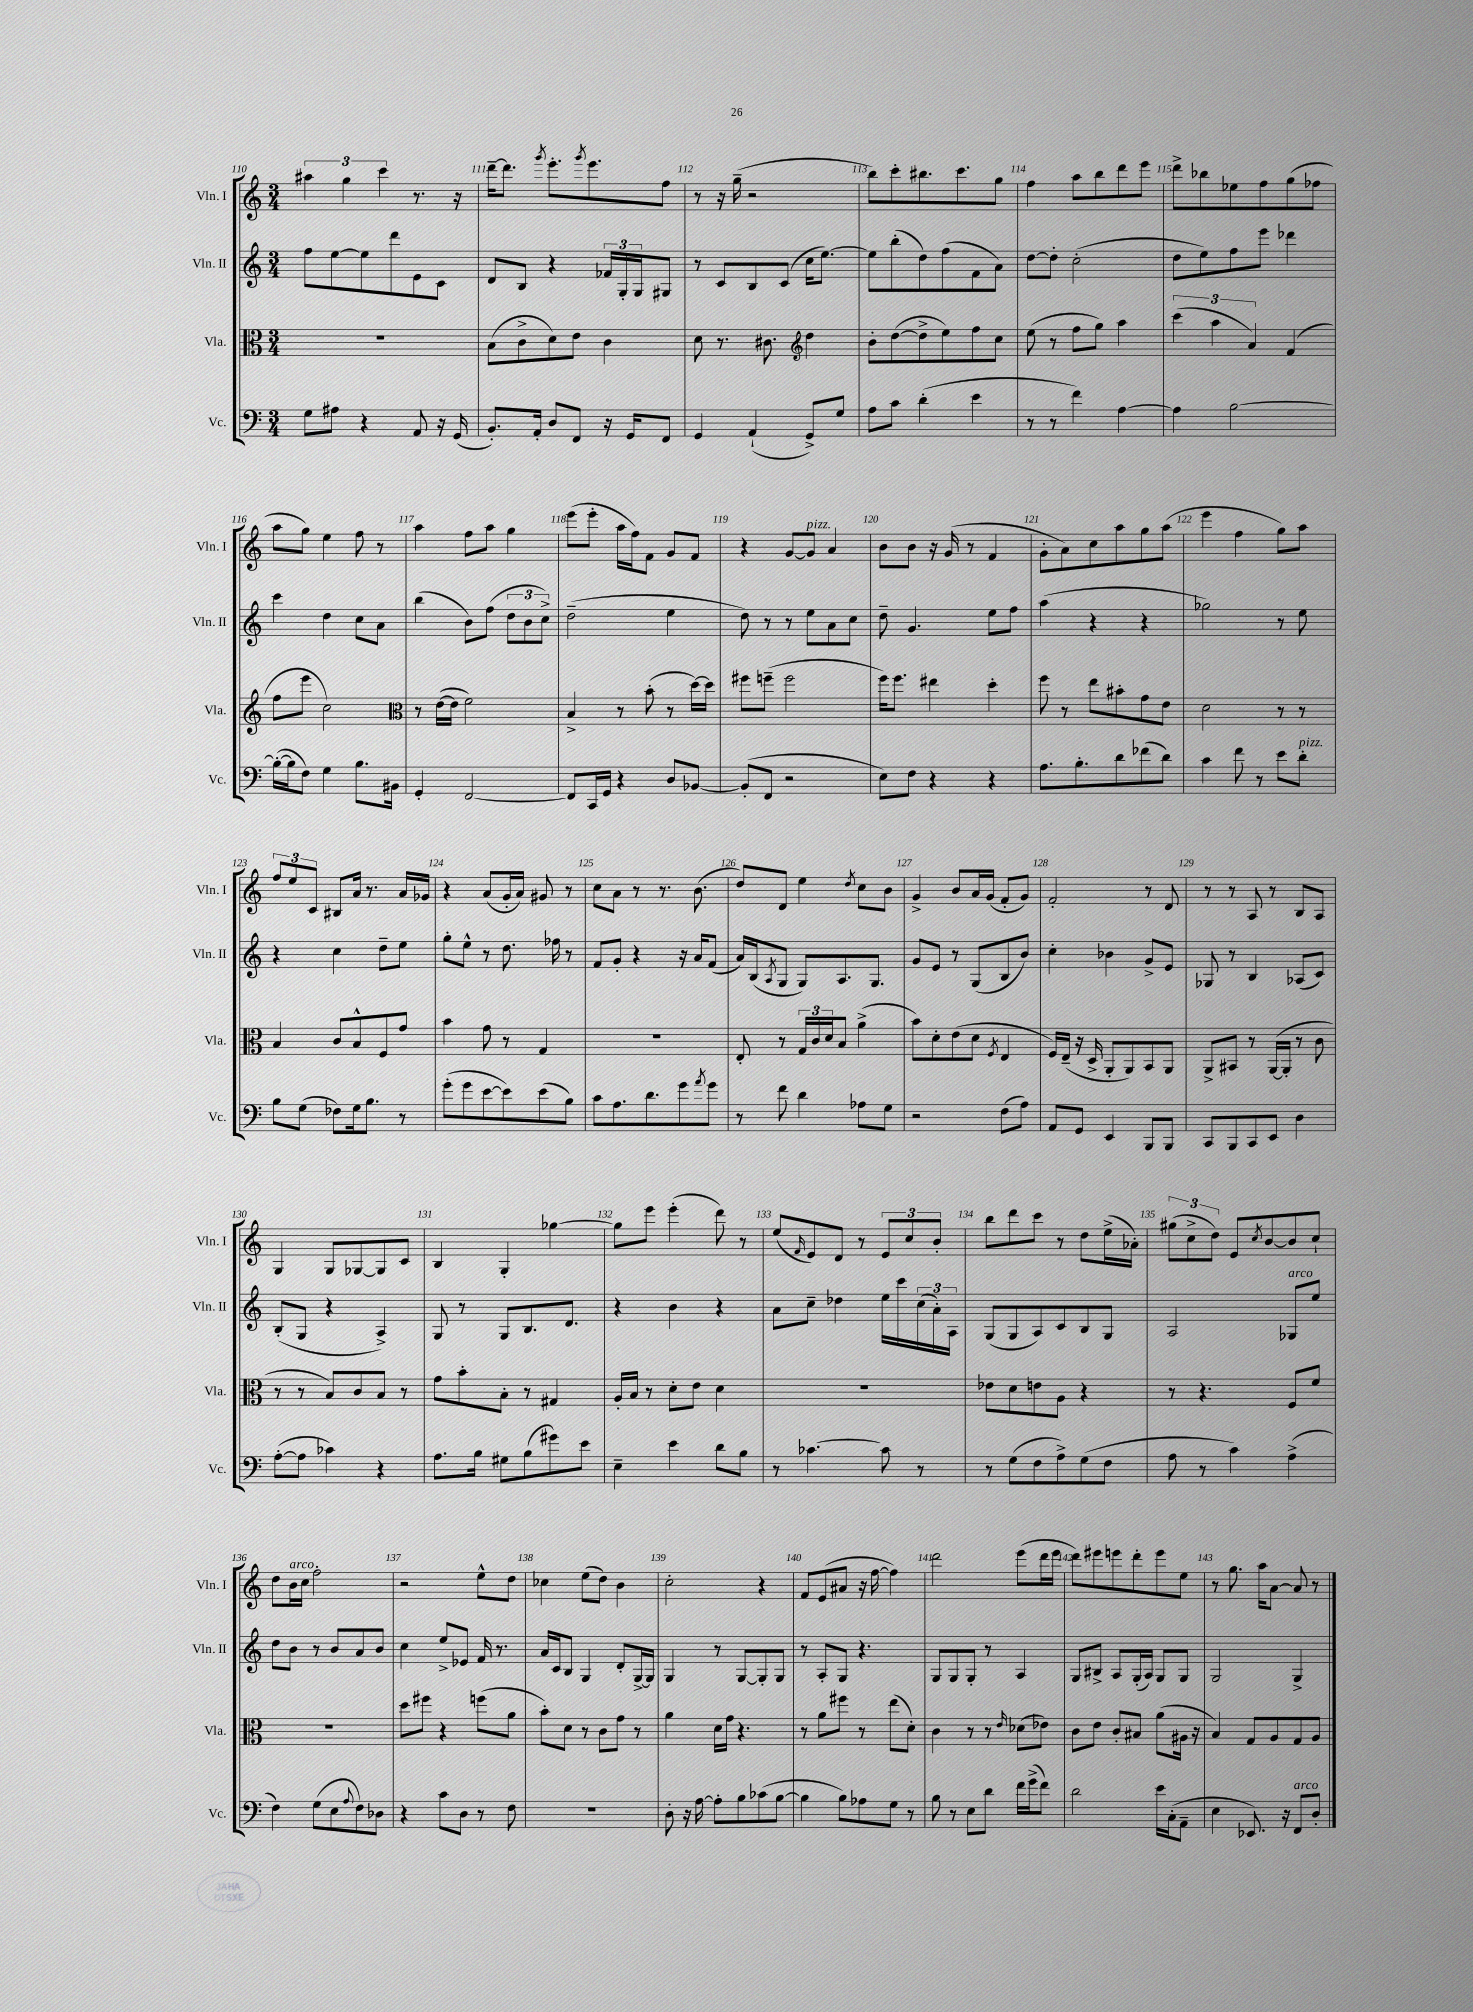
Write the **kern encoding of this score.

**kern	**kern	**kern	**kern
*part4	*part3	*part2	*part1
*staff4	*staff3	*staff2	*staff1
*I"Vc.	*I"Vla.	*I"Vln. II	*I"Vln. I
*I'Vc.	*I'Vla.	*I'Vln. II	*I'Vln. I
*clefF4	*clefC3	*clefG2	*clefG2
*k[]	*k[]	*k[]	*k[]
*M3/4	*M3/4	*M3/4	*M3/4
=110	=110	=110	=110
8G\L	2.r	8ff\L	6aa#X\
8A#X\J	.	[8ee\	.
.	.	.	6gg\
4r	.	8ee\]	.
.	.	.	6ccc\
.	.	8ddd\	.
8AA/	.	8e\	8.r
16r	.	8c\J	.
(16GG/	.	.	16r
=111	=111	=111	=111
8.BB'/L)	(8B\L	8d/L	[16ddd~\KL
.	.	.	8.ddd\J]
.	8c^\	8B/J	.
16AA'/Jk	.	.	.
.	.	.	8qggg/
8D/L	8d\)	4r	8.eee'\L
8FF/J	8e\J	.	.
.	.	.	8qggg/
.	.	.	8.eee\
16r	4c\	24f-X/LL	.
.	.	24G'/	.
16GG/KL	.	.	.
.	.	24G/J	.
8FF/J	.	8G#X/J	8ff\J
=112	=112	=112	=112
4GG/	8d\	8r	8r
.	8.r	8c/L	16r
.	.	.	(16gg~\
(4AA`/	.	8B/	2r
.	8.c#X\	.	.
.	.	(8c/J	.
*	*clefG2	*	*
8GG^/L)	4dd\	16cc\KL	.
.	.	[8.ee\J)	.
8G/J	.	.	.
=113	=113	=113	=113
8A\L	8b'\L	8ee\L]	8bb\L)
8c\J	([8dd\	(8bb'\	8ccc'\
(4d'\	8dd^\]	8dd\)	8.bb#X\
.	8ee\)	(8ff\	.
.	.	.	8.ccc\
4e\	8ff\	8f\	.
.	8cc\J	8a\J)	8gg\J
=114	=114	=114	=114
8r	(8ee\	[8dd\L	4ff\
8r	8r	8dd'\J]	.
4f\)	8ff\L	(2cc'\	8aa\L
.	8gg\J)	.	8bb\
[4A\	4aa\	.	8ddd\
.	.	.	8eee\J
=115	=115	=115	=115
4A\]	(6ccc\	8dd\L	8ddd^\L
.	.	8ee\)	8bb-X\
.	6aa\	.	.
[2B\	.	8ff\	8ee-X\
.	6a/)	.	.
.	.	8eee\J	8ff\
.	(4f/	4ddd-X\	(8gg\
.	.	.	8ff-X\J
!!LO:LB:g=z
=116	=116	=116	=116
(16B'\LL_	8ff\L	4ccc\	8aa\L
16B\J]	.	.	.
8F\J)	8eee\J	.	8gg\J)
4G\	2cc\)	4dd\	4ee\
8.B\L	.	8cc\L	8ff\
.	.	8a\J	8r
16BB#X\Jk	.	.	.
=117	=117	=117	=117
*	*clefC3	*	*
4GG'/	8r	(4bb\	4aa\
.	([16e\LL	.	.
.	16e\JJ]	.	.
[2FF/	2f\)	8b\L)	8ff\L
.	.	(8ff\J	8aa\J
.	.	12dd\L	4gg\
.	.	12b\	.
.	.	12cc^\J)	.
=118	=118	=118	=118
8FF/L]	4B^/	(2dd~\	(8eee\L
16CC/L	.	.	8eee'\J
16GG/JJ	.	.	.
4r	8r	.	16aa\LL
.	.	.	16ff\J)
.	(8b'\	.	8f\J
8D/L	8r	4ee\	8g/L
[8BB-X/J	[16dd\LL)	.	8f/J
.	16dd\JJ]	.	.
=119	=119	=119	=119
(8BB-'/L]	8ff#X\L	8dd\)	4r
8FF/J	(8ffn~\J	8r	.
2r	2ff\	8r	[8g/L
!	!	!	!LO:TX:a:i:t=pizz.
.	.	8ee\L	8g/J]
.	.	8a\	4a/
.	.	8cc\J	.
=120	=120	=120	=120
8E\L)	16ff\KL)	8dd~\	8b\L
.	8.ff\J	.	.
8F\J	.	4.g/	8b\J
4r	4ee#X\	.	16r
.	.	.	(16g/
.	.	.	8r
4r	4dd'\	8ee\L	4f/
.	.	8ff\J	.
=121	=121	=121	=121
8.A\L	8ff\	(4aa\	8g'\L
.	8r	.	8a\)
8.B'\	.	.	.
.	8ee\L	4r	8cc\
8d\	8b#X'\	.	8aa\
(8f-X\	8g\	4r	8gg\
8d\J)	8e\J	.	(8aa\J
=122	=122	=122	=122
4c\	2d\	2gg-X\)	4eee\
8f\	.	.	4ff\
8r	.	.	.
8e\L	8r	8r	8gg\L)
!LO:TX:a:i:t=pizz.	!	!	!
8d'\J	8r	8ee\	8aa\J
!!LO:LB:g=z
=123	=123	=123	=123
8B\L	4B/	4r	12ff/L
.	.	.	12ee/
(8G\J	.	.	.
.	.	.	12c/J
8F-X\L)	8c/L	4cc\	8B#X/L
16G\k	8B^^/	.	16a/Jk
8.B\J	.	.	8.r
.	8F/	8dd~\L	.
8r	8g/J	8ee\J	16a/LL
.	.	.	16g-X/JJ
=124	=124	=124	=124
(8g'\L	4b\	8gg'\L	4r
8g\	.	8ee^^\J	.
[8e\	8g\	8r	(8a/L
8e\])	8r	8.dd\	16g'/L
.	.	.	16a/JJ)
(8e\	4G/	.	8g#X/
.	.	16ff-X\	.
8B\J)	.	8r	8r
=125	=125	=125	=125
8c\L	2.r	8f/L	8cc\L
8.A\	.	8g'/J	8a\J
.	.	4r	8r
8.d\	.	.	.
.	.	.	8.r
8g\	.	16r	.
.	.	16a/KL	(8.b\
8qa/	.	.	.
8g\J	.	(8f/J	.
=126	=126	=126	=126
8r	8E'/	16a/LL)	8dd/L)
.	.	(16B/J	.
.	.	8qA/	.
8f\	8r	8G/J	8d/J
4d\	24G/LL	8G/L)	4ee\
.	24c/	.	.
.	24d/J	.	.
.	8B/J	8.A/	.
.	.	.	8qdd/
8A-X\L	(4a^\	.	8cc\L
.	.	8.G/J	.
8G\J	.	.	8b\J
=127	=127	=127	=127
2r	8b\L)	8g/L	4g^/
.	8d'\	8e/J	.
.	(8e\	8r	8b/L
.	8d\J	(8G/L	16a/L
.	.	.	(16g/JJ
.	8qF/	.	.
(8F\L	4E/	8B/	8f'/L
8A\J)	.	8b/J)	8g/J)
=128	=128	=128	=128
8AA/L	16F/LL)	4cc'\	2f'/
.	(16E~/JJ	.	.
8GG/J	16r	.	.
.	16D^/	.	.
4EE/	8AA'/L	4b-X\	.
.	8AA/)	.	.
8BBB/L	8BB/	8g^/L	8r
8BBB/J	8AA/J	8e/J	8d/
=129	=129	=129	=129
8CC/L	8AA^/L	8G-X/	8r
8BBB/	8BB#X/J	8r	8r
8CC/	8r	4B/	8A/
8EE/J	([16AA/LL	.	8r
.	16AA'/JJ]	.	.
4D\	8r	(8A-X/L	8B/L
.	8c\	8c/J)	8A/J
!!LO:LB:g=z
=130	=130	=130	=130
([8A'\L	8r	(8B'/L	4G/
8A\J]	8r	8G/J	.
4c-X\)	8B/L)	4r	8G/L
.	8c/	.	[8G-X/
4r	8B/J	4A^/)	8G-/]
.	8r	.	8c/J
=131	=131	=131	=131
8.A\L	8g\L	8G/	4B/
.	8b'\	8r	.
16B\Jk	.	.	.
8G#X\L	8B'\J	8G/L	4G'/
(8B\	8r	8.B/	.
8g#X\)	4G#X/	.	[4gg-X\
.	.	8.d/J	.
8e\J	.	.	.
=132	=132	=132	=132
4E~\	16A'/LL	4r	8gg-\L]
.	16B/JJ	.	.
.	8r	.	8eee\J
4e\	8d'\L	4b\	(4eee'\
.	8e\J	.	.
8d\L	4d\	4r	8ddd\)
8B\J	.	.	8r
=133	=133	=133	=133
8r	2.r	8a\L	(8ee/L
.	.	.	16qqf/
[4.c-X\	.	8cc~\J	8e/)
.	.	4dd-X\	8d/J
.	.	.	8r
8c-\]	.	16ee\LL	12e/L
.	.	16ccc\	.
.	.	.	12cc/
8r	.	(24cc\	.
.	.	24a'\)	12b'/J
.	.	24A\JJ	.
=134	=134	=134	=134
8r	8e-X\L	(8G/L	8bb\L
(8G\L	8d\	8G/	8ddd\
8F\	8en\	8A/)	8ccc\J
8A^\)	8A\J	8c/	8r
(8G\	4r	8B/	8dd\L
8F\J	.	8G/J	(16ee^\L
.	.	.	16a-X'\JJ)
=135	=135	=135	=135
8A\	8r	2A/	(12gg#X\L
.	.	.	12cc^\
8r	4.r	.	.
.	.	.	12dd\J)
4c\)	.	.	8e/L
.	.	.	8qcc/
.	.	.	[8b/
!	!	!LO:TX:a:i:t=arco	!
(4A^\	8F/L	8G-X/L	8b/]
.	8f/J	8ee/J	8cc`/J
!!LO:LB:g=z
=136	=136	=136	=136
4F\)	2.r	8dd\L	8dd\L
!	!	!	!LO:TX:a:i:t=arco
.	.	8b\J	16b\L
.	.	.	16cc\JJ
(8G\L	.	8r	2ff'\
8E\	.	8b/L	.
8qqA/	.	.	.
8F\)	.	8a/	.
8D-X\J	.	8b/J	.
=137	=137	=137	=137
4r	8dd\L	4cc\	2r
.	8ff#X\J	.	.
8c\L	4r	8ee^/L	.
8D\J	.	8e-X/J	.
8r	(8ffn\L	16f/	8ee^^\L
.	.	8.r	.
8F\	8a\J	.	8dd\J
=138	=138	=138	=138
2.r	8b'\L)	16a/LL	4cc-X\
.	.	16c/J	.
.	8d\J	8B/J	.
.	8r	4G/	(8ee\L
.	8c\L	.	8dd\J)
.	8g\J	8d'/L	4b\
.	8r	[16G^/L	.
.	.	16G/JJ]	.
=139	=139	=139	=139
8D'\	4a\	4G/	2cc'\
16r	.	.	.
[16A\	.	.	.
8A'\L]	16d\LL	8r	.
.	16g\JJ	.	.
8B\	4.r	[8G/L	.
(8c-X\	.	8G'/]	4r
[8B\J	.	8G/J	.
=140	=140	=140	=140
4B\]	8r	8r	8f/L
.	8a\L	8A'/L	(8e/
8B\L)	8ff#X\J	8G/J	8a#X/J
8A-X\	8r	4.r	16r
.	.	.	[16ff\
8G\J	(8ee\L	.	4ff\])
8r	8d'\J)	.	.
=141	=141	=141	=141
8B\	4c\	8G/L	2ddd\
8r	.	8G/	.
8E\L	8r	8G'/J	.
8d\J	8r	8r	.
.	16qqe/	.	.
16f\LL	(8d-X\L	4A/	(8eee\L
(16g^\J	.	.	.
8f\J)	8e-X\J)	.	16ddd\L
.	.	.	16eee\JJ
=142	=142	=142	=142
2d\	8c\L	8G/L	8ddd\L)
.	8e\J	8B#X^/J	8eee#X\
.	8c'/L	8A/L	8eeen\
.	8B#X/J	(16G'/L	8ddd'\
.	.	16A/JJ)	.
16e\LL	(8a\L	8G/L	8eee\
(16C'\J	.	.	.
8AA~\J	16A#X\Jk	8G/J	8ee\J
.	16r	.	.
=143	=143	=143	=143
4E\	4B/)	2G/	8r
.	.	.	8.gg\
8.EE-X/)	8G/L	.	.
.	.	.	16aa\KL
.	8A/	.	[8a\J
16r	.	.	.
!LO:TX:a:i:t=arco	!	!	!
8FF/L	8G/	4G^/	8a/]
8D'/J	8A/J	.	8r
==	==	==	==
*-	*-	*-	*-
